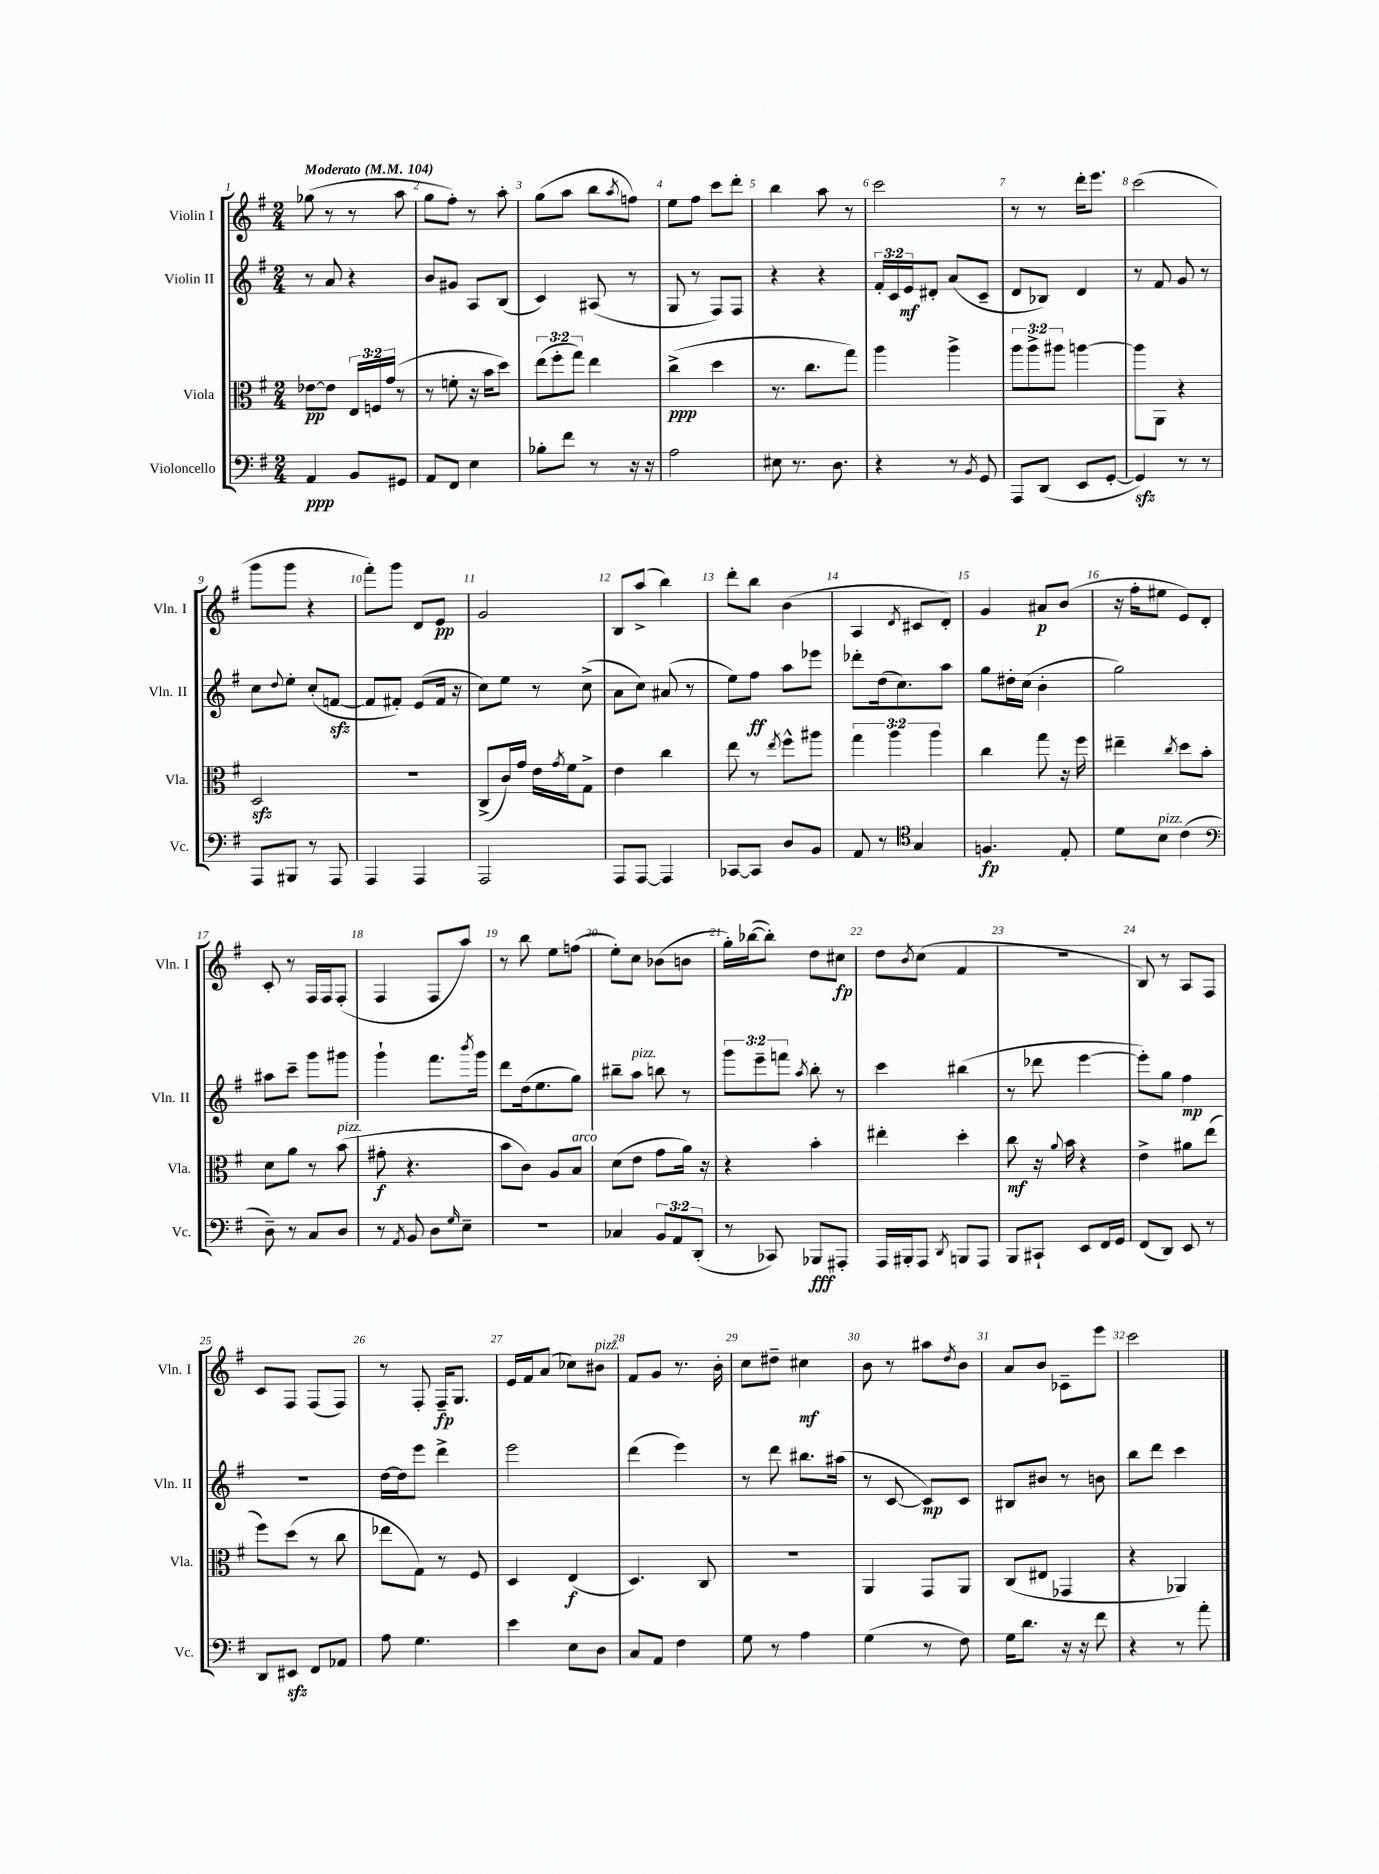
<<
\new StaffGroup <<
\new Staff = "s0" \with { instrumentName = "Violin I" shortInstrumentName = "Vln. I" } {
    \clef treble \key g \major \numericTimeSignature \time 2/4 \tempo "Moderato" 4 = 104
    ges''8( r8 r8 a''8 |
    g''8 fis''8-.) r8 a''8-. |
    g''8( a''8 b''8 \acciaccatura { a''8 } f''8) |
    e''8 fis''8 c'''8 d'''8-. |
    b''4 a''8 r8 |
    c'''2 |
    r8 r8 d'''16-. e'''8. |
    c'''2( |
    g'''8 g'''8 r4 |
    fis'''8-.) g'''8 d'8 e'8\pp |
    g'2 |
    b8 a''8->( b''4) |
    d'''8-. b''8 b'4( |
    a4 \acciaccatura { d'8 } cis'8 d'8-.) |
    g'4 ais'8\p b'8( |
    r16 fis''16-. eis''8 e'8) d'8-. |
    c'8-. r8 fis16 fis16 fis8-.( |
    fis4 fis8 a''8) |
    r8 b''8 e''8 f''8( |
    e''8-.) c''8 bes'8( b'8 |
    g''16-.) bes''16~( bes''8-.) d''8 cis''8\fp |
    d''8 \acciaccatura { b'8 } c''8( fis'4 |
    r2 |
    b8) r8 a8 fis8 |
    c'8 fis8 fis8( fis8) |
    r8 fis8-. fis16--\fp g8. |
    e'16 fis'16 a'8( ces''8) bis'8^\markup { \italic "pizz." } |
    fis'8 g'8 r8. b'16-. |
    c''8 dis''8-- cis''4\mf |
    b'8 r8 ais''8 \acciaccatura { d''8 } b'8 |
    a'8 b'8 ces'8-- e'''8 |
    c'''2 \bar "|." |
}
\new Staff = "s1" \with { instrumentName = "Violin II" shortInstrumentName = "Vln. II" } {
    \clef treble \key g \major \numericTimeSignature \time 2/4 \override Staff.TupletNumber.text = #tuplet-number::calc-fraction-text
    r8 a'8 r4 |
    b'8 gis'8 a8 b8( |
    c'4) ais8( r8 |
    g8 r8 fis8) fis8 |
    r4 r4 |
    \tuplet 3/2 { fis'16-. c'16 e'16\mf } dis'8-. a'8( c'8-- |
    d'8 bes8) d'4 |
    r8 fis'8 g'8 r8 |
    c''8 \appoggiatura { d''8 } e''8-. c''8-.( f'8~\sfz |
    f'8 fis'8-.) e'8( fis'16 r16 |
    c''8) e''8 r8 c''8->( |
    a'8 c''8) ais'8( r8 |
    e''8) fis''8\ff a''8 ees'''8 |
    des'''8-. d''16( c''8.) a''8 |
    g''8 dis''16-. c''16( b'4-. |
    g''2) |
    ais''8 c'''8-- g'''8 gis'''8 |
    g'''4-! fis'''8. \acciaccatura { b'''8 } g'''16 |
    d'''8 d''16( e''8. g''8) |
    bis''8-- a''8^\markup { \italic "pizz." } b''8 r8 |
    \tuplet 3/2 { g'''8 e'''8-- f'''8 } \acciaccatura { a''8 } b''8-. r8 |
    c'''4 bis''4( |
    r8 des'''8 e'''4~ |
    e'''8-.) g''8 fis''4\mp |
    R2 |
    d''16~ d''16 e'''8 d'''4-> |
    e'''2 |
    d'''4( e'''4) |
    r8 d'''8 bis''8. ais''16( |
    r8 c'8~ c'8\mp) c'8 |
    bis8 bis'8 r8 b'8 |
    b''8 d'''8 c'''4 \bar "|." |
}
\new Staff = "s2" \with { instrumentName = "Viola" shortInstrumentName = "Vla." } {
    \clef alto \key g \major \numericTimeSignature \time 2/4 \override Staff.TupletNumber.text = #tuplet-number::calc-fraction-text
    ees'8~\pp ees'8 \tuplet 3/2 { e16 f16 g'16( } r8 |
    r8 f'8-. r16 b'16 d''8) |
    \tuplet 3/2 { e''8( fis''8-. g''8) } e''4 |
    c''4->\ppp( d''4 |
    r8. c''8. g''8) |
    a''4 a''4-> |
    \tuplet 3/2 { a''8 a''8-> ais''8 } a''4~ |
    a''8 a,8 r4 |
    d2\sfz |
    r2 |
    c8->( c'16) g'16 e'16 \acciaccatura { g'8 } fis'16 g8-> |
    e'4 c''4 |
    e''8 r8 \acciaccatura { e''8 } fis''8-^ ais''8 |
    \tuplet 3/2 { g''4 a''4 a''4 } |
    c''4 g''8 r16 fis''16 |
    eis''4-- \acciaccatura { c''8 } d''8 b'8-. |
    d'8 a'8 r8 b'8^\markup { \italic "pizz." }( |
    gis'8-.\f r4. |
    b'8 c'8) a8 b8^\markup { \italic "arco" } |
    d'8( e'8 g'8 a'16) r16 |
    r4 b'4-. |
    eis''4-. d''4-. |
    c''8\mf r16 \appoggiatura { a'8 } b'16 r4 |
    e'4-> ais'8 e''8( |
    fis''8) d''8( r8 c''8 |
    ees''8 g8) r8 fis8 |
    d4 e4\f( |
    d4.) c8 |
    r2 |
    a,4 g,8 a,8 |
    c8( eis8 ges,4 |
    r4 aes,4) \bar "|." |
}
\new Staff = "s3" \with { instrumentName = "Violoncello" shortInstrumentName = "Vc." } {
    \clef bass \key g \major \numericTimeSignature \time 2/4 \override Staff.TupletNumber.text = #tuplet-number::calc-fraction-text
    a,4\ppp b,8 gis,8 |
    a,8 fis,8 e4 |
    bes8-. fis'8 r8 r16 r16 |
    a2 |
    eis8 r8. d8. |
    r4 r8 \acciaccatura { b,8 } g,8 |
    a,,8 d,8( e,8 g,8~-. |
    g,4\sfz) r8 r8 |
    a,,8 bis,,8 r8 a,,8 |
    a,,4 a,,4 |
    a,,2 |
    a,,8 a,,8~ a,,4 |
    ces,8~ ces,8 d8 b,8 |
    a,8 r8 \clef tenor g4 |
    f4.\fp e8-. |
    d'8 b8^\markup { \italic "pizz." } c'4( |
    \clef bass d8--) r8 c8 d8 |
    r8 \acciaccatura { a,8 } b,8 d8 \grace { g16 } e8-- |
    R2 |
    ces4 \tuplet 3/2 { b,8 a,8 d,8-.( } |
    r8 ces,8) bes,,8\fff ais,,8-. |
    a,,16 bis,,16-. a,,8 \acciaccatura { d,8 } b,,8 a,,8 |
    b,,8 cis,8-! e,8 fis,16 g,16 |
    fis,8( d,8) e,8 r8 |
    d,8 eis,8\sfz fis,8 aes,8 |
    a8 g4. |
    e'4 e8 d8 |
    c8 a,8 fis4 |
    g8 r8 a4 |
    g4( r8 fis8) |
    g16 d'8. r16 r16 fis'8 |
    r4 r8 a'8-. \bar "|." |
}
>>
>>
\layout { \context { \Score \override BarNumber.break-visibility = ##(#f #t #t) barNumberVisibility = #all-bar-numbers-visible } }
